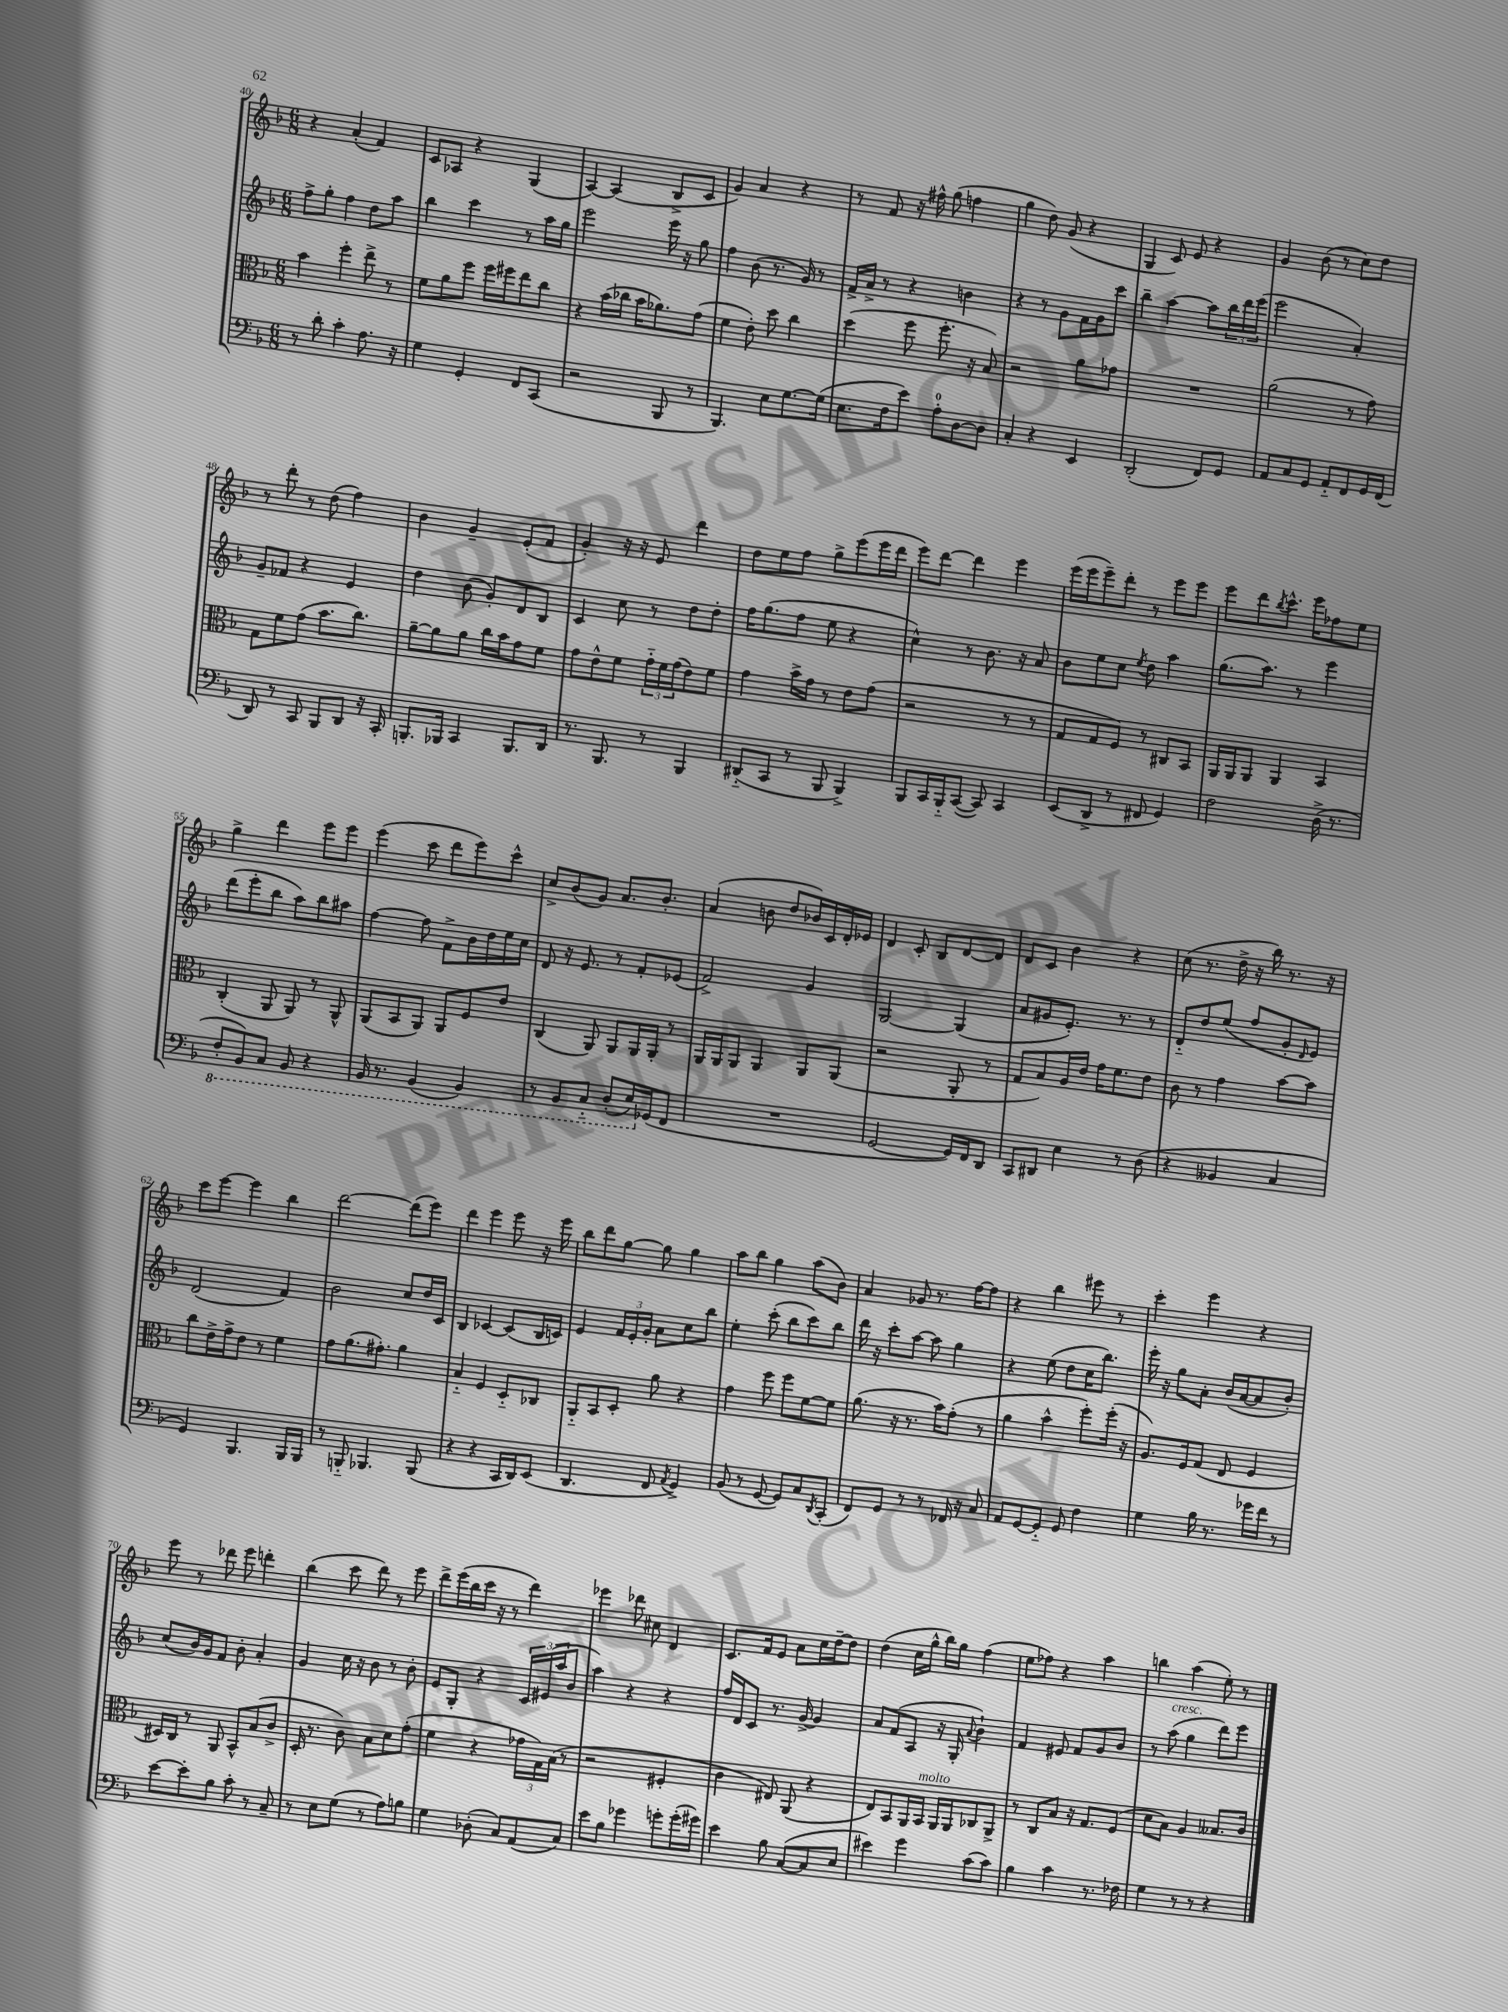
<<
\new StaffGroup <<
\new Staff = "s0" {
    \clef treble \key f \major \numericTimeSignature \time 6/8
    r4 a'4-.( f'4) |
    c'8 aes8 r4 g4( |
    a4~) a4( bes8-> c'8 |
    g'4) a'4 r4 |
    r8 f'8 r16 fis''16-^ g''8( f''4 |
    g''4 d''8) g'8( r4 |
    g4 c'8) e'8 r4 |
    g'4 bes'8( r8 c''8) d''8 |
    r8 d'''8-. r8 d''8( f''4) |
    bes'4 g'4-- e'8-.( f'8 |
    g'4-.) r16 r16 e'8 d'''4 |
    d''8 e''8 f''8 g''8-> e'''8( e'''16 d'''16 |
    e'''8) d'''8~ d'''4 e'''4 |
    e'''16( e'''16 e'''8--) d'''8-. r8 e'''8 e'''8 |
    e'''8 d'''8 \acciaccatura { bes''8 } c'''8.-^ e'''16 fes''8 e''8 |
    g''4-> d'''4 e'''8 e'''8 |
    e'''4( c'''8 d'''8 e'''8) c'''8-^ |
    c''8-> bes'8( g'8) a'8. bes'8.-. |
    a'4( b'8 d''8 bes'16) c'16 d'16-. ees'16 |
    d'4 c'8-. bes8 d'8~ d'8 |
    d'8 c'8 bes'4 r4 |
    c''8( r8. d''16-> r16 bes''16) r8. r16 |
    c'''8 e'''8~ e'''4 bes''4 |
    d'''2~ d'''8( e'''8) |
    d'''4 e'''4 e'''8 r16 e'''16 |
    bes''8 d'''8 g''8~ g''8 g''4 |
    a''8 bes''8 g''4 a''8( bes'8) |
    a'4 ges'8 r8. f''16~ f''8 |
    r4 bes''4 eis'''8 r8 |
    c'''4-. e'''4 r4 |
    e'''8 r8 des'''8 e'''8 d'''4-. |
    bes''4( c'''8 d'''8) r8 e'''8 |
    d'''8-> e'''16( bes''16 c'''16 r16 r8 d'''4) |
    ees'''4 des'''8 cis''8 d'4 |
    c'8. f'16 e'8 a'8 c''16 d''16~-- d''8 |
    d''4( c''16 g''16-^ bes''16) g''16 f''4( |
    e''8 fes''8) r4 a''4 |
    b''4 a''4( e''8-.) r8 \bar "|." |
}
\new Staff = "s1" {
    \clef treble \key f \major \numericTimeSignature \time 6/8
    f''8-> g''8-. f''4 d''8 a''8 |
    bes''4 c'''4 r8 a''16 g''16 |
    e'''2 e'''16 r16 g''8 |
    f''4 bes'8( r8. g'16) r8 |
    f'16-> a'16-> r8 r4 b'4 |
    r4 r8 g'8 f'16 g'16 c'''8 |
    bes''4-- a''4~ a''8 \tuplet 3/2 { bes''16 d'''16 e'''16( } |
    e'''2 a'4-.) |
    g'8-- fes'8 r4 e'4 |
    d''4 bes'8( g'8-.) d'8 bes8 |
    c'4 c''8 r8 d''8 d''8-. |
    f''16 g''8.( f''8 e''8 r4 |
    c''4-^) r8 bes'8. r16 a'8 |
    bes'8 e''8 c''8 \acciaccatura { e''8 } d''8 a''4 |
    g''8.( a''8.) r8 e'''4 |
    d'''8( e'''8-. bes''8 a''8) bes''8 ais''8 |
    f''4~ f''8 f'8-> bes'16 d''16 e''16 c''16 |
    d'8 r16 e'8. r8 f'8-. ees'8( |
    f'2->) g'4 |
    g2~ g4( |
    a'8 gis'8 e'8.-.) r8. r8 |
    d'8-_ d''8 e''8( f''8 g'8-. \grace { d'16 } e'8) |
    d'2( f'4) |
    bes'2 c''8 d''16 c'16 |
    bes4 ces'4~ ces'8( bes16 c'16) |
    e'4 \tuplet 3/2 { f'16 e'16-. g'16-. } a'8 c''8 bes''8 |
    e''4-. c'''8-.( bes''8 c'''8) bes''8 |
    d'''16 r16 c'''8-. a''8~ a''8 g''4 |
    r4 e''8( d''8 c''16 bes''8.) |
    e'''16-. r16 g''8 a'8-. bes'16( a'16~ a'8 bes'8-.) |
    c''8( bes'16) g'16 f'8 bes'8-. a'4-. |
    g'4 c''16 r16 bes'8 r8 bes'8-. |
    e'8 g8-. r4 \tuplet 3/2 { c'16 eis'16( a''16 } bes'8 |
    a''4) r4 r4 |
    f''16 d'16 c'8 r8. g'16~-> g'4 |
    a'8 f'8( a8 r16 g16-. \appoggiatura { a'8 } bes'4-!) |
    f'4 eis'8 f'8 g'8 bes'8 |
    r8 a''8^\markup { \italic "cresc." }( g''4 d'''8) e'''8 \bar "|." |
}
\new Staff = "s2" {
    \clef alto \key f \major \numericTimeSignature \time 6/8
    bes'4 f''4-. e''8-> r8 |
    f'8 a'8 f''8 f''16 fis''16 e''8 c''8 |
    r4 bes'16( ces''16 bes'16 aes'8.) g'8( |
    f'4 e'8-.) d''8 c''4 |
    d''4( f''8 f''8.-. r16 bes8) |
    r2 a'8 ges'8 |
    R2. |
    a'2( r8 g'8) |
    g8 f'8 g'8( bes'8. c''8.) |
    a'8~-- a'8 a'8 c''16 bes'16 g'8 f'8 |
    g'8 e'8-^ f'8 \tuplet 3/2 { g'16-_ f'16 g'16( } e'8) f'8 |
    g'4 bes'16-> g'16 r8 e'8 g'8( |
    r2 r8 r8 |
    g8 g8 f8) r8 cis8 bes,8 |
    a,16 a,16 a,8 a,4 bes,4 |
    c4-.( a,8 a,8) r8 a,8-^ |
    a,8( bes,8 a,8) a,8 f8 e'8 |
    c4( a,8) a,8 a,16 a,16-. r8 |
    a,16 a,16 a,8 a,4 a,8 a,8( |
    r2 a,8-. r8 |
    g8 bes8) a16 e'16 g'16 f'8. e'8 |
    c'8 r8 g'4 bes'8~ bes'8 |
    c''8 e'16-> g'16-> e'8 r8 f'4 |
    g'8 a'8.( gis'8.-.) a'4 |
    bes4-_ f4 d8-_ ces8 |
    a,8-_ bes,8 d8-. a'8 r4 |
    g'4 f''8 f''8 f'8~ f'8 |
    a'8.( r16 r8. bes'16) g'8-.( r8 |
    a'4 bes'4-^ f''8-.) f''16-.( r16 |
    a8.) f16 g8( e8 f4 |
    dis16) c16 r8 a,8 bes,8-^ bes8( c'8-> |
    d16-. r8. c'8) bes8 d'8 g'8-.( |
    f'4 r4 \tuplet 3/2 { ges'16 g16) bes16( } r8 |
    r2 fis4-. |
    c'4 eis8) a,8( r4 |
    e8) bes,8 a,16 bes,16^\markup { \italic "molto" } a,16 a,16 ces8 a,8-> |
    r8 c8 bes8 r16 g8. f8( |
    d'8 bes8) a4 beses8. c'16 \bar "|." |
}
\new Staff = "s3" {
    \clef bass \key f \major \numericTimeSignature \time 6/8
    r8 d'8-. c'4-. a8. r16 |
    g4 g,4-. f,8 c,8( |
    r2 bes,,8 r8 |
    bes,,4.) e8 g8.~ g16( |
    e8. f16 e'8) a8-0-. d8~ d8 |
    c4-. r4 e,4 |
    d,2-.( f,8) g,8 |
    a,8 c8 g,8 a,8-_ f,8 g,16 f,16( |
    d,8) r8 c,8 bes,,8 d,8 r16 c,16-. |
    b,,8.-. bes,,16 c,4 bes,,8. d,16 |
    r8. bes,,8. r8 bes,,4 |
    dis,8-_( c,8 r8 bes,,8 bes,,4->) |
    bes,,8 c,16 bes,,16-_ c,8~( c,8) c,4 |
    e,8( d,8-> r8 fis,8 g,4) |
    f2 d16->( r8. |
    \ottava #-1 f,8-. bes,,8) c,8 bes,,8 r4 |
    bes,,16 r8. bes,,4( bes,,4) |
    r8 bes,,8 c,8-_ d,8-.( e,16) \ottava #0 ges,16( f,8 |
    R2. |
    g,2~ g,16) f,16 d,8 |
    c,8 dis,8 e4 r8 d8( |
    r4 beses,4 c4 |
    g,4) bes,,4. bes,,16 bes,,16 |
    r8 b,,8-_ bes,,4. bes,,8( |
    r4 r4 c,16 d,16) e,8( |
    d,4. f,8 \acciaccatura { a,8 } g,4->) |
    bes,8( r8 g,8~ g,8) c8 \acciaccatura { d,8 } c,8-.( |
    f,8) g,8 r8 r8 fes,16 r16 c8 |
    a,8 g,8~ g,8-_ g,8 f4 |
    g4 bes16 r8. ges'16 f'16 r8 |
    e'8~ e'8-. bes8 c'8-. r8 c8-- |
    r8 e8 g8( r8 a8) b8 |
    g4 des8-.( c8) a,8( c8) |
    e'8 bes8 ges'4 g'8-. g'16-.( gis'16) |
    e'4 bes8 c8~( c8 e8 |
    eis'4) g'4 c'8( c'8) |
    bes4 c'4 r8. fes16 |
    g4 r8 r8 r4 \bar "|." |
}
>>
>>
\layout { \context { \Score currentBarNumber = #40 } }
